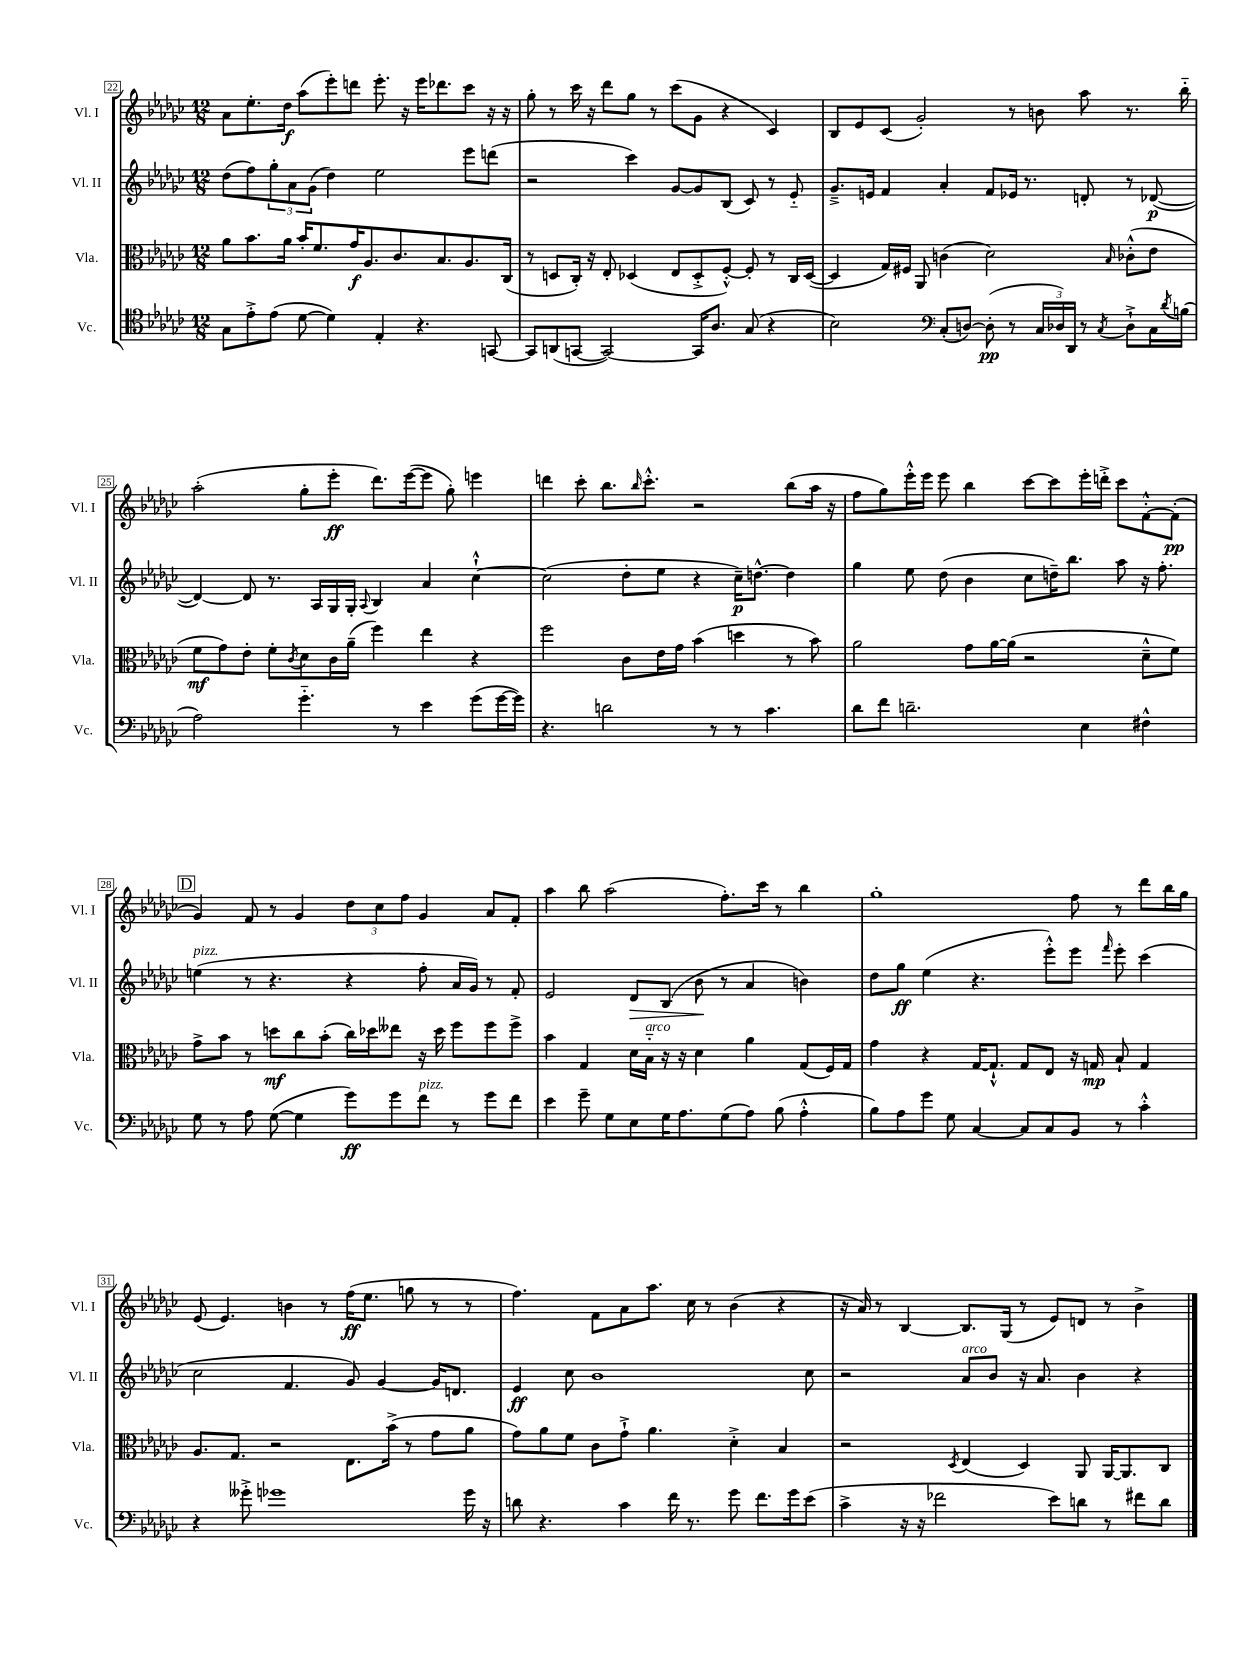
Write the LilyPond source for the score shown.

<<
\new StaffGroup <<
\new Staff = "s0" \with { instrumentName = "Vl. I" shortInstrumentName = "Vl. I" } {
    \clef treble \key ges \major \numericTimeSignature \time 12/8
    aes'8 ees''8.-. des''16\f aes''8( ees'''8-.) d'''8 ees'''8.-. r16 ees'''16 des'''8. ces'''8 r16 r16 |
    ges''8-. r8 ces'''16 r16 des'''8 ges''8 r8 ces'''8( ges'8 r4 ces'4) |
    bes8 ees'8 ces'8( ges'2-.) r8 b'8 aes''8 r8. bes''16-_ |
    aes''2-.( ges''8-. ees'''8-.\ff des'''8.) ees'''16~( ees'''8 ges''8-.) e'''4 |
    d'''4 ces'''8-. bes''8. \grace { bes''16 } ces'''8.-.-^ r2 bes''8( aes''16 r16 |
    f''8 ges''8) ees'''16-.-^ ees'''16 ees'''8 bes''4 ces'''8~ ces'''8 ees'''16-. d'''16-.-> ces'''8 f'8~-.-^ f'8-.\pp( |
    \mark \markup { \box "D" } ges'4) f'8 r8 ges'4 \tuplet 3/2 { des''8 ces''8 f''8 } ges'4 aes'8 f'8-. |
    aes''4 bes''8 aes''2( f''8.-.) ces'''16 r8 bes''4 |
    ges''1-. f''8 r8 des'''8 bes''16 ges''16 |
    ees'8( ees'4.) b'4 r8 f''16\ff( ees''8. g''8 r8 r8 |
    f''4.) f'8 aes'8 aes''8. ces''16 r8 bes'4( r4 |
    r16 aes'16) r8 bes4~ bes8. ges16( r8 ees'8) d'8 r8 bes'4-> \bar "|." |
}
\new Staff = "s1" \with { instrumentName = "Vl. II" shortInstrumentName = "Vl. II" } {
    \clef treble \key ges \major \numericTimeSignature \time 12/8
    des''8( f''8) \tuplet 3/2 { ges''8-. aes'8 ges'8( } des''4) ees''2 ees'''8 d'''8( |
    r2 ces'''4) ges'8~ ges'8 bes8( ces'8) r8 ees'8-_ |
    ges'8.---> e'16 f'4 aes'4-. f'8 ees'16 r8. d'8-. r8 des'8~\p( |
    des'4~) des'8 r8. aes16 ges16 ges16-. \appoggiatura { aes8 } bes4 aes'4 ces''4~-!-^ |
    ces''2( des''8-. ees''8 r4 ces''16--\p) d''8.~-^ d''4 |
    ges''4 ees''8 des''8( bes'4 ces''8 d''16--) bes''8. aes''8 r16 f''8.-. |
    \mark \markup { \box "D" } e''4^\markup { \italic "pizz." }( r8 r4. r4 f''8-. aes'16 ges'16) r8 f'8-. |
    ees'2 des'8\> bes8( bes'8\! r8 aes'4 b'4) |
    des''8 ges''8\ff ees''4( r4. ees'''8-.-^) ees'''8 \grace { f'''16 } ees'''8-. ces'''4( |
    ces''2 f'4. ges'8) ges'4~ ges'16 d'8. |
    ees'4\ff ces''8 bes'1 ces''8 |
    r2 aes'8^\markup { \italic "arco" } bes'8 r16 aes'8. bes'4 r4 \bar "|." |
}
\new Staff = "s2" \with { instrumentName = "Vla." shortInstrumentName = "Vla." } {
    \clef alto \key ges \major \numericTimeSignature \time 12/8
    aes'8 bes'8. aes'16 bes'16-. f'8. ges'16\f aes8. ces'8. bes8. aes8. ces16( |
    r8 d8 ces16-.) r16 ees8-. des4( ees8 des8-.-> f8~-.-^) f8-. r8 ces16 des16~( |
    des4 ges16) fis16 aes,8 c'4( des'2) \grace { bes16 } ces'8-.-^( ees'8 |
    f'8\mf ges'8) ees'8-. f'8-. \acciaccatura { ces'8 } des'8 ces'16 aes'16--( f''4) ees''4 r4 |
    f''2 ces'8 ees'16 ges'16 bes'4( d''4 r8 bes'8) |
    aes'2 ges'8 aes'16~ aes'16( r2 des'8---^ f'8) |
    \mark \markup { \box "D" } ges'8-> bes'8 r8 d''8\mf ces''8 bes'8-.( ces''16) des''16 eeses''8 r16 des''16 f''8 f''8 f''8-> |
    bes'4 ges4 des'16 bes16-_^\markup { \italic "arco" } r16 r16 des'4 aes'4 ges8( f16) ges16 |
    ges'4 r4 ges16~ ges8.-!-^ ges8 ees8 r16 g16\mp bes8-! g4 |
    aes8. ges8. r2 ees8. bes'16->( r8 ges'8 aes'8 |
    ges'8) aes'8 f'8 ces'8 ges'8-!-> aes'4. des'4-.-> bes4 |
    r2 \acciaccatura { des8 } ees4( des4) aes,8 aes,16~ aes,8. ces8 \bar "|." |
}
\new Staff = "s3" \with { instrumentName = "Vc." shortInstrumentName = "Vc." } {
    \clef tenor \key ges \major \numericTimeSignature \time 12/8
    ges8 ees'8-.-> ees'8( des'8~ des'4) ees4-. r4. g,8~ |
    g,8 a,8( g,8~ g,2~) g,16 aes8. ges8( r4 |
    bes2) \clef bass ces8-.( d8~) d8-.\pp( r8 \tuplet 3/2 { ces16 des16) des,16 } r8 \acciaccatura { ces8 } des8-!-> ces16 \acciaccatura { des'8 } b16( |
    aes2) ges'4.-_ r8 ees'4 ges'8( ges'16~ ges'16) |
    r4. d'2 r8 r8 ces'4. |
    des'8 f'8 d'2.-- ees4 fis4-^ |
    \mark \markup { \box "D" } ges8 r8 aes8 ges8~( ges4 ges'8\ff) ges'8 f'8^\markup { \italic "pizz." } r8 ges'8 f'8 |
    ees'4 ges'8-- ges8 ees8 ges16 aes8. ges8( aes8) bes8( aes4-.-^ |
    bes8) aes8 ges'8 ges8 ces4~ ces8 ces8 bes,8 r8 ces'4-.-^ |
    r4 geses'8-.-> ges'1 ges'16 r16 |
    d'8 r4. ces'4 f'16 r8. ges'8 f'8. ges'16 ees'8( |
    ces'4-> r16 r16 fes'2 ees'8) d'8 r8 fis'8 d'8 \bar "|." |
}
>>
>>
\layout { \context { \Score currentBarNumber = #22 \override BarNumber.stencil = #(make-stencil-boxer 0.1 0.3 ly:text-interface::print) } }
